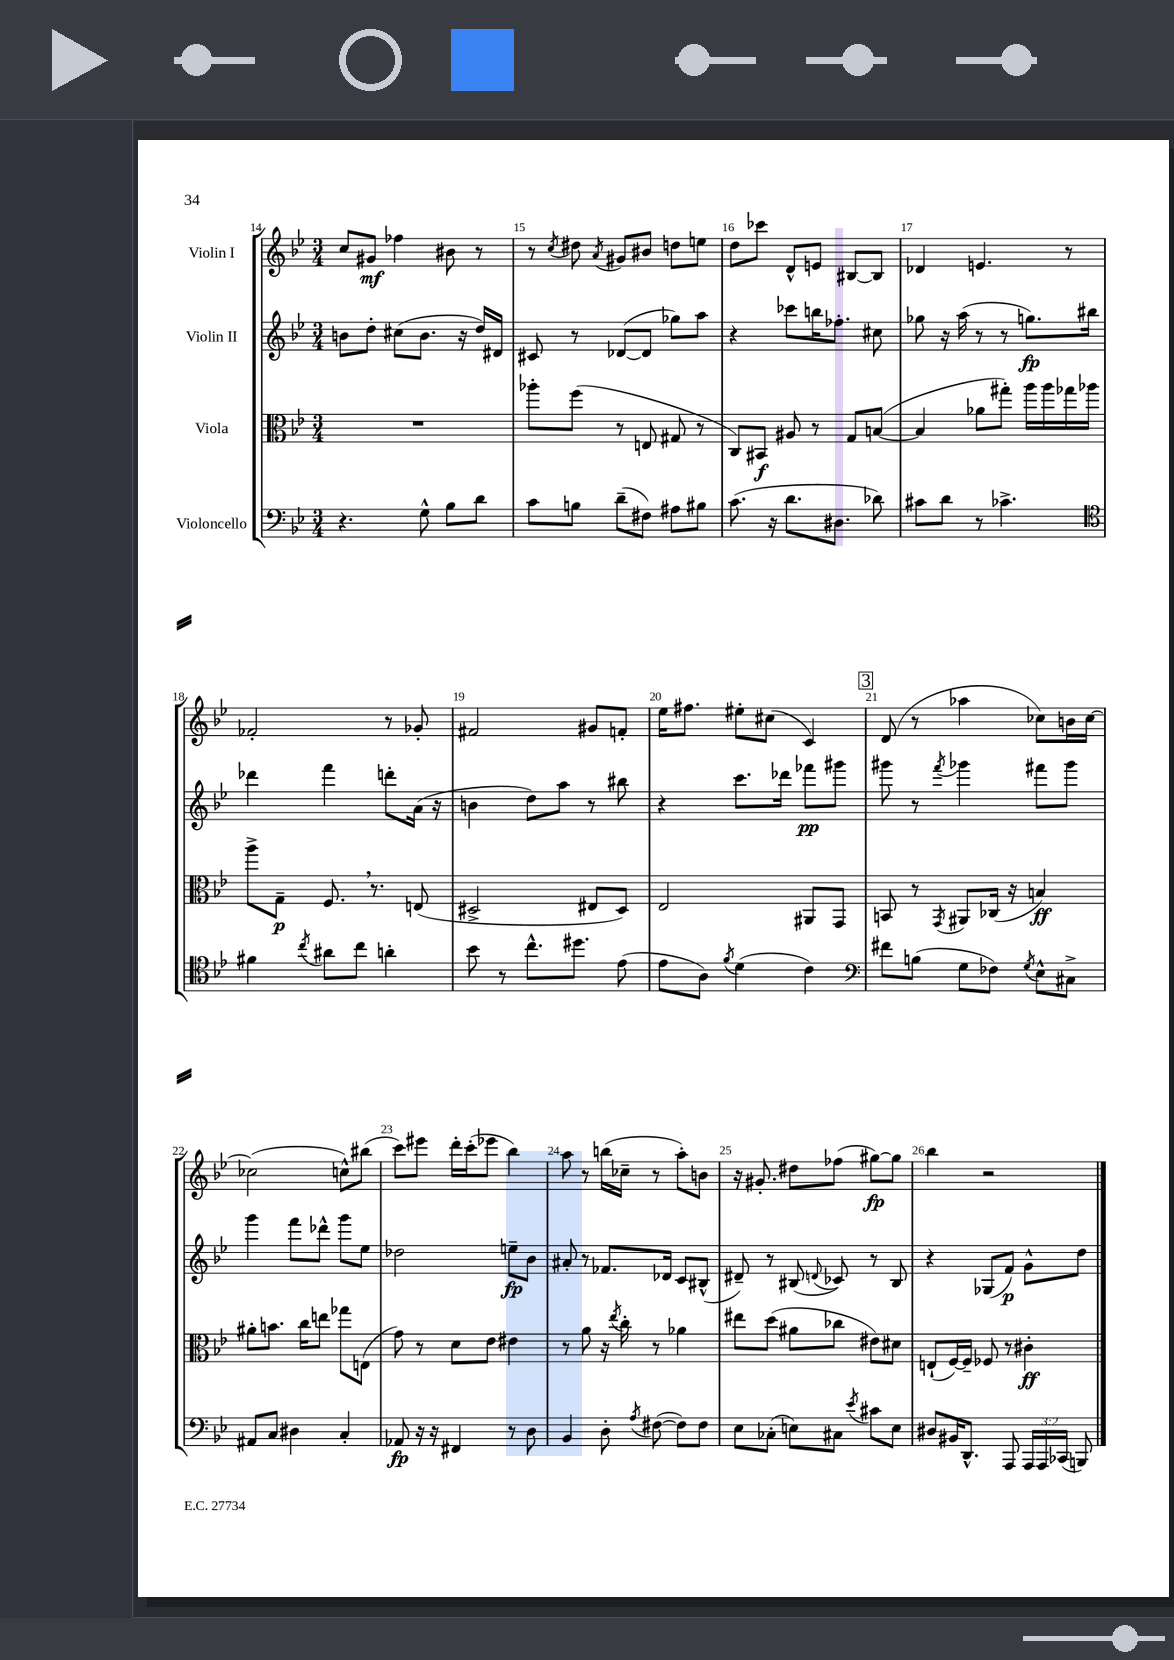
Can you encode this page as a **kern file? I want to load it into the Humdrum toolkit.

**kern	**dynam	**kern	**dynam	**kern	**dynam	**kern	**dynam
*part4	*part4	*part3	*part3	*part2	*part2	*part1	*part1
*staff4	*staff4	*staff3	*staff3	*staff2	*staff2	*staff1	*staff1
*I"Violoncello	*	*I"Viola	*	*I"Violin II	*	*I"Violin I	*
*clefF4	*	*clefC3	*	*clefG2	*	*clefG2	*
*k[b-e-]	*	*k[b-e-]	*	*k[b-e-]	*	*k[b-e-]	*
*M3/4	*	*M3/4	*	*M3/4	*	*M3/4	*
=14	=14	=14	=14	=14	=14	=14	=14
4.r	.	2.r	.	8bn\L	.	8cc/L	.
.	.	.	.	8dd'\J	.	8g#X/J	mf
.	.	.	.	(8cc#X\L	.	4ff-X\	.
8G^^\	.	.	.	8.b\J	.	.	.
8B-\L	.	.	.	.	.	8b#X\	.
.	.	.	.	16r	.	.	.
8d\J	.	.	.	16dd/LL)	.	8r	.
.	.	.	.	16d#X/JJ	.	.	.
=15	=15	=15	=15	=15	=15	=15	=15
8c\L	.	8aa-X'\L	.	8c#X/	.	8r	.
.	.	.	.	.	.	8qcc/	.
8Bn\J	.	(8ff\J	.	8r	.	8dd#X\	.
.	.	.	.	.	.	8qa/	.
(8d~\L	.	8r	.	([8d-X/L	.	8g#X/L	.
8F#X\J)	.	8En/	.	8d-/J]	.	8b#X/J	.
8A#X\L	.	8G#X/	.	8gg-X\L)	.	8ddn\L	.
8B#X\J	.	8r	.	8aa\J	.	8een\J	.
=16	=16	=16	=16	=16	=16	=16	=16
(8.c\	.	8C/L)	.	4r	.	8dd\L	.
.	.	8BB#X/J	f	.	.	8ccc-X\J	.
16r	.	.	.	.	.	.	.
8.d\L	.	8A#X/	.	8ccc-X\L	.	8d^^/L	.
.	.	8r	.	16bbn\K	.	8en/J	.
8.D#X\J	.	.	.	8.ff-X'\J	.	.	.
.	.	8G/L	.	.	.	[8B#X/L	.
8d-X\)	.	([8Bn/J	.	8cc#X\	.	8B#/J]	.
=17	=17	=17	=17	=17	=17	=17	=17
8c#X\L	.	4B/]	.	8gg-X\	.	4d-X/	.
8d\J	.	.	.	16r	.	.	.
.	.	.	.	(16aa\	.	.	.
8r	.	8a-X\L	.	8r	.	4.en/	.
4.c-X^\	.	8gg#X'\J)	.	8r	.	.	.
.	.	16aa\LL	.	8.ggn\L)	fp	.	.
.	.	16aa\	.	.	.	.	.
.	.	16gg-X\	.	.	.	8r	.
.	.	16aa-X\JJ	.	16bb#X\Jk	.	.	.
!!LO:LB:g=z
=18	=18	=18	=18	=18	=18	=18	=18
*clefC4	*	*	*	*	*	*	*
4f#X\	.	8aa^\L	.	4ddd-X\	.	2f-X'/	.
.	.	8G~\J	p	.	.	.	.
8qcc/	.	.	.	.	.	.	.
8a#X\L	.	8.F,/	.	4fff\	.	.	.
8cc\J	.	.	.	.	.	.	.
.	.	8.r	.	.	.	.	.
4an'\	.	.	.	8dddn'\L	.	8r	.
.	.	(8En/	.	(16a\Jk	.	8g-X'/	.
.	.	.	.	16r	.	.	.
=19	=19	=19	=19	=19	=19	=19	=19
8b-\	.	2D#X^/	.	4bn\	.	2f#X/	.
8r	.	.	.	.	.	.	.
8.cc^^\L	.	.	.	8dd\L)	.	.	.
.	.	.	.	8aa\J	.	.	.
8.dd#X\J	.	.	.	.	.	.	.
.	.	8E#X/L	.	8r	.	8g#X/L	.
(8e-\	.	8D#/J)	.	8bb#X\	.	8fn'/J	.
=20	=20	=20	=20	=20	=20	=20	=20
8e-\L	.	2E-/	.	4r	.	16ee-\KL	.
.	.	.	.	.	.	8.ff#X\J	.
8A\J)	.	.	.	.	.	.	.
8qf/	.	.	.	.	.	.	.
(4d\	.	.	.	8.ccc\L	.	8ee#X'\L	.
.	.	.	.	.	.	(8cc#X\J	.
.	.	.	.	16ddd-X\Jk	.	.	.
4c\)	.	8AA#X/L	.	8fff-X\L	pp	4c/)	.
.	.	8GG/J	.	8ggg#X\J	.	.	.
!!LO:REH:place=s1:t=3
=21	=21	=21	=21	=21	=21	=21	=21
*clefF4	*	*	*	*	*	*	*
8f#X\L	.	8BBn/	.	8ggg#X\	.	(8d/	.
(8Bn\J	.	8r	.	8r	.	8r	.
.	.	8qGG/	.	8qfff/	.	.	.
8G\L	.	8AA#X/L	.	4ggg-X\	.	4aa-X\	.
8F-X\J)	.	(16C-X/Jk	.	.	.	.	.
.	.	16r	.	.	.	.	.
8qG/	.	.	.	.	.	.	.
8E-^^\L	.	4Bn/)	ff	8fff#X\L	.	8cc-X\L)	.
8C#X^\J	.	.	.	8ggg-\J	.	16bn\L	.
.	.	.	.	.	.	[16cc-\JJ	.
!!LO:LB:g=z
=22	=22	=22	=22	=22	=22	=22	=22
8AA#X/L	.	8a#X'\L	.	4ggg\	.	(2cc-X\]	.
8C/J	.	8.bn\J	.	.	.	.	.
4D#X\	.	.	.	8fff\L	.	.	.
.	.	16cc\KL	.	.	.	.	.
.	.	8een\J	.	8ddd-X^^\J	.	.	.
4C'/	.	8gg-X\L	.	8ggg\L	.	8ccn^^\L)	.
.	.	(8En\J	.	8ee-\J	.	(8bb#X\J	.
=23	=23	=23	=23	=23	=23	=23	=23
8AA-X/	fp	8g\)	.	2dd-X\	.	8ccc\L)	.
16r	.	8r	.	.	.	8eee#X\J	.
16r	.	.	.	.	.	.	.
4FF#X/	.	8d\L	.	.	.	16ddd'\LL	.
.	.	.	.	.	.	(16ccc'\J	.
.	.	8e-\J	.	.	.	8eee-X\J	.
8r	.	4e#X\	.	8een~\L	fp	4bb-\)	.
8D\	.	.	.	8b-\J	.	.	.
=24	=24	=24	=24	=24	=24	=24	=24
4BB-/	.	8r	.	8a#X'/	.	8aa\	.
.	.	8a\	.	8r	.	8r	.
8D'\	.	16r	.	8.f-X/L	.	(16bbn\LL	.
.	.	8qee-/	.	.	.	.	.
.	.	16cc'\	.	.	.	16cc-X~\JJ	.
8qA/	.	.	.	.	.	.	.
([8F#X\	.	8r	.	.	.	8r	.
.	.	.	.	16d-X/Jk	.	.	.
8F#\L])	.	4a-X\	.	8c/L	.	8aa'\L)	.
8F#\J	.	.	.	(8B#X^^/J	.	8bn\J	.
=25	=25	=25	=25	=25	=25	=25	=25
8E-\L	.	8ee#X\L	.	8d#X~/)	.	16r	.
.	.	.	.	.	.	8.g#X'/	.
(8C-X'\J	.	(8dd\J	.	8r	.	.	.
8En\L)	.	8a#X\L	.	(8B#X/	.	8dd#X\L	.
.	.	.	.	8qqdn/	.	.	.
8C#X\J	.	8cc-X\J	.	8c-X/)	.	(8ff-X\J	.
8qe-/	.	.	.	.	.	.	.
8c#X\L	.	8e#X\L)	.	8r	.	[8gg#X\L)	fp
8E\J	.	8d#X\J	.	8B#/	.	8gg#\J]	.
=26	=26	=26	=26	=26	=26	=26	=26
8D#X/L	.	(8En`/L	.	4r	.	4bb-\	.
16BB#X/K	.	[16F/L)	.	.	.	.	.
8.DD^^/J	.	16F~/JJ]	.	.	.	.	.
.	.	8F-X/	.	(8G-X/L	.	2r	.
8AAA/	.	8r	.	8f/J)	p	.	.
24AAA/LL	.	4c#X'\	ff	8g^^\L	.	.	.
24AAA/	.	.	.	.	.	.	.
(24CC-X/JJ	.	.	.	.	.	.	.
8BBBn/)	.	.	.	8dd\J	.	.	.
==	==	==	==	==	==	==	==
*-	*-	*-	*-	*-	*-	*-	*-
